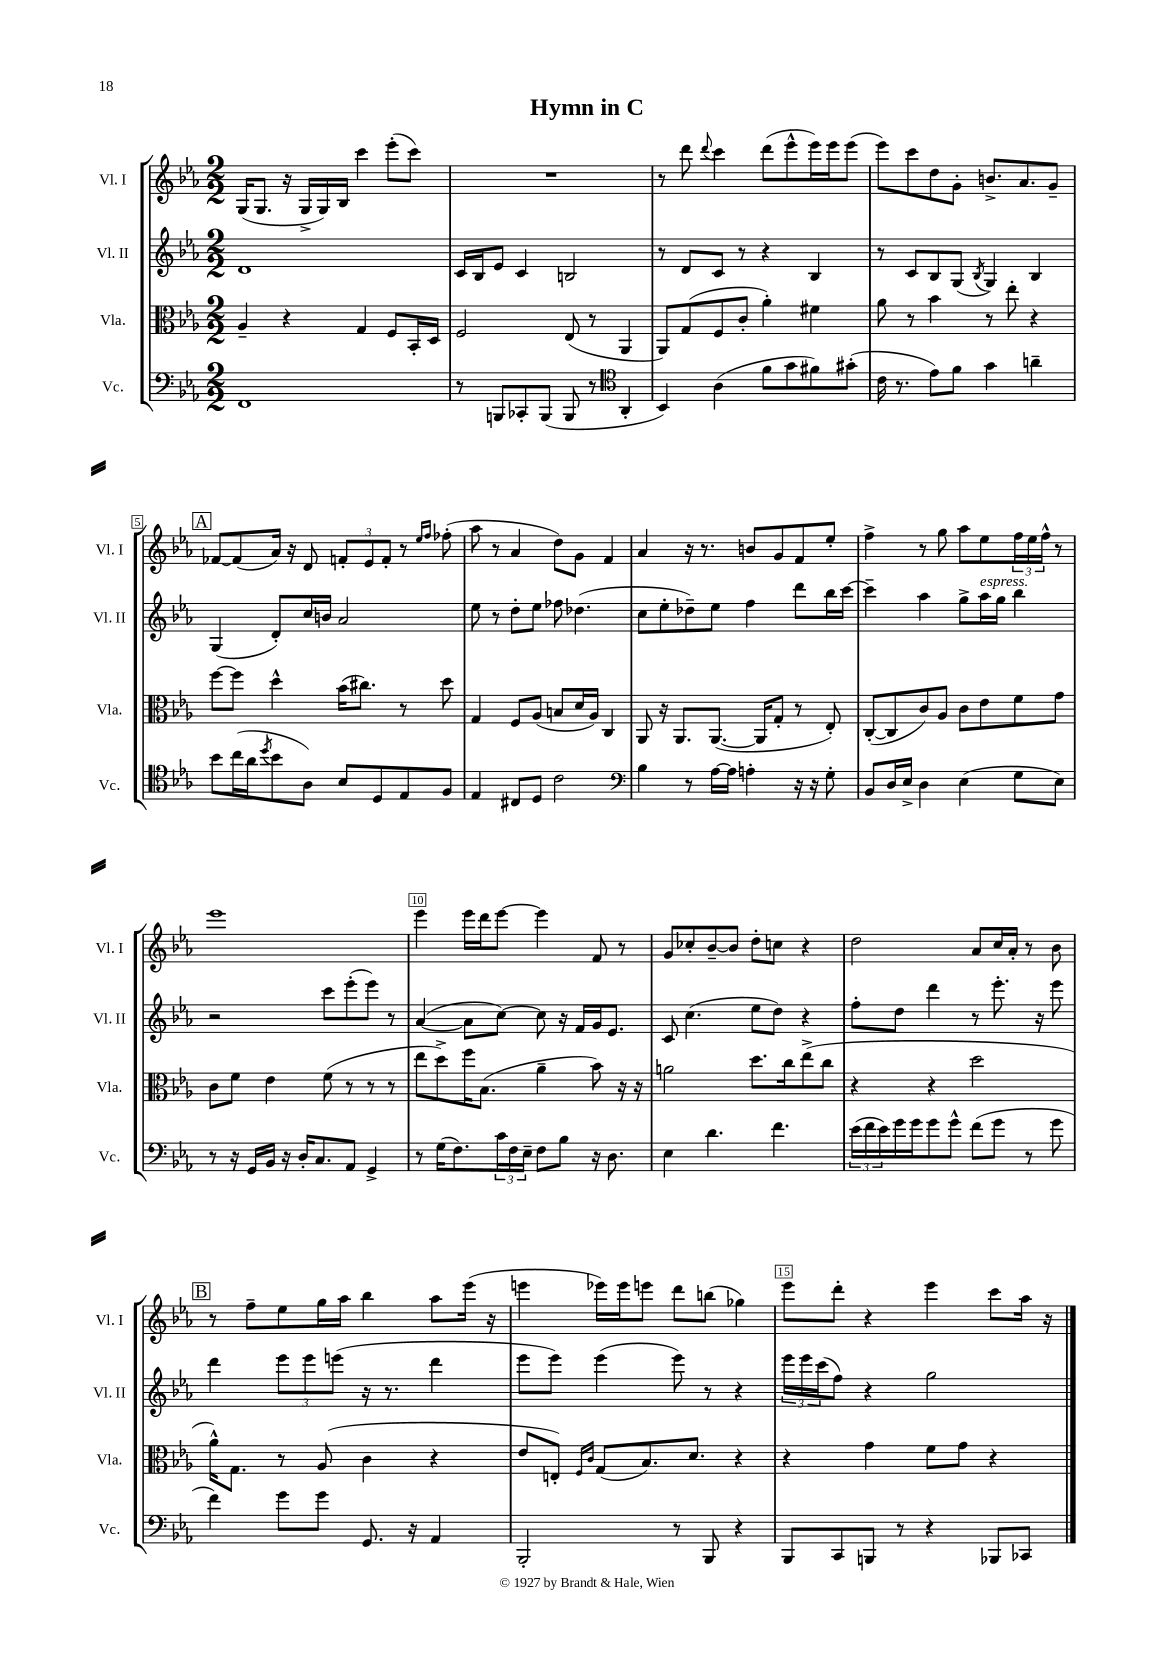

**kern	**kern	**kern	**kern
*part4	*part3	*part2	*part1
*staff4	*staff3	*staff2	*staff1
*I"Vc.	*I"Vla.	*I"Vl. II	*I"Vl. I
*I'Vc.	*I'Vla.	*I'Vl. II	*I'Vl. I
*clefF4	*clefC3	*clefG2	*clefG2
*k[b-e-a-]	*k[b-e-a-]	*k[b-e-a-]	*k[b-e-a-]
*M2/2	*M2/2	*M2/2	*M2/2
=1	=1	=1	=1
1FF	4A-~/	1d	(16G/KL
.	.	.	8.G/J
.	4r	.	16r
.	.	.	16G^/LL
.	.	.	16G/)
.	.	.	16B-/JJ
.	4G/	.	4ccc\
.	8F/L	.	(8eee-'\L
.	16BB-'/L	.	8ccc\J)
.	16D/JJ	.	.
=2	=2	=2	=2
8r	2F/	16c/LL	1r
.	.	16B-/J	.
8BBBn/L	.	8e-/J	.
8CC-X'/	.	4c/	.
(8BBB/J	.	.	.
8BBB/	(8E-/	2Bn/	.
8r	8r	.	.
*clefC4	*	*	*
4AA-'/	4AA-/	.	.
=3	=3	=3	=3
4BB-/)	8AA-/L)	8r	8r
.	(8G/	8d/L	8ddd\
.	.	.	8qqddd/
(4A-\	8F/	8c/J	4ccc\
.	8c'/J	8r	.
8f\L	4a-'\)	4r	(8ddd\L
8g\	.	.	8eee-^^\
8f#X\)	4f#X\	4B-/	16eee-\L)
.	.	.	16eee-\J
(8g#X'\J	.	.	(8eee-\J
=4	=4	=4	=4
16c\	8a-\	8r	8eee-\L)
8.r	.	.	.
.	8r	8c/L	8ccc\
8e-\L)	4b-\	8B-/	8dd\
8f\J	.	(8G/J	8g'\J
.	.	8qB-/	.
4g\	8r	4G/)	8.bn^/L
.	8ee-'\	.	.
.	.	.	8.a-/
4an~\	4r	4B-/	.
.	.	.	8g~/J
!!LO:LB:g=z
!!LO:REH:place=s1:t=A
=5	=5	=5	=5
8b-\L	[8ff\L	(4G/	[8f-X/L
(16cc\L	8ff\J]	.	(8f-/]
16a-\J	.	.	.
8qdd/	.	.	.
8b-\	4dd^^\	8d'/L)	16a-/Jk)
.	.	.	16r
8A-\J)	.	16cc/L	8d/
.	.	16bn/JJ	.
8B-/L	(16b-\KL	2a-/	12fn'/L
.	8.cc#X\J)	.	.
.	.	.	12e-/
8D/	.	.	.
.	.	.	12f'/J
8E-/	8r	.	8r
.	.	.	16qqee-/LL
.	.	.	16qqff/JJ
8F/J	8dd\	.	(8ff-X'\
=6	=6	=6	=6
4E-/	4G/	8ee-\	8aa-\
.	.	8r	8r
8C#X/L	8F/L	8dd'\L	4a-/
8D/J	(8A-/J	8ee-\J	.
2c\	8Bn/L	8ff-X\	8dd\L)
.	16d/L	(4.dd-X\	8g\J
.	16A-/JJ)	.	.
.	4C/	.	4f/
=7	=7	=7	=7
*clefF4	*	*	*
4B-\	8AA-/	8cc\L	4a-/
.	16r	8ee-'\	.
.	8.AA-/L	.	.
8r	.	8dd-X~\)	16r
.	.	.	8.r
[16A-\LL	([8.AA-/J	8ee-\J	.
16A-\JJ]	.	.	.
4An'\	.	4ff\	8bn/L
.	16AA-/KL]	.	.
.	8G'/J	.	8g/
16r	8r	8ddd\L	8f/
16r	.	.	.
8G'\	8E-'/)	16bb-\L	8ee-'/J
.	.	[16ccc\JJ	.
=8	=8	=8	=8
8BB-/L	([8C'/L	4ccc~\]	4ff^\
16D/L	8C/]	.	.
16E-^/JJ	.	.	.
4D\	8c/)	4aa-\	8r
.	8A-/J	.	8gg\
(4E-\	8c\L	8gg^\L	8aa-\L
!	!	!LO:TX:a:i:t=espress.	!
.	8e-\	16aa-\L	8ee-\
.	.	16gg\JJ	.
8G\L	8f\	4bb-\	24ff\L
.	.	.	24ee-\
.	.	.	24ff^^\JJ
8E-\J)	8g\J	.	8r
!!LO:LB:g=z
=9	=9	=9	=9
8r	8c\L	2r	1eee-
16r	8f\J	.	.
16GG/LL	.	.	.
16BB-/JJ	4e-\	.	.
16r	.	.	.
16D'/KL	.	.	.
8.C/	.	.	.
.	(8f\	8ccc\L	.
8AA-/J	8r	(8eee-'\	.
4GG^/	8r	8eee-\J)	.
.	8r	8r	.
=10	=10	=10	=10
8r	8ee-\L	([4a-/	4eee-\
(16G\KL	8dd^\)	.	.
8.F\)	.	.	.
.	16ff\K	8a-\L]	16eee-\LL
.	(8.B-\J	.	16ddd\J
24c\L	.	[8cc\J)	[8eee-\J
24F\	.	.	.
24E-~\JJ	.	.	.
8F\L	4a-~\	8cc\]	4eee-\]
8B-\J	.	16r	.
.	.	16f/LL	.
16r	8b-\)	16g/J	8f/
8.D\	.	8.e-/J	.
.	16r	.	8r
.	16r	.	.
=11	=11	=11	=11
4E-\	2an\	8c/	8g/L
.	.	(4.cc\	8cc-X'/
4.d\	.	.	[8b-~/
.	.	.	8b-/J]
.	8.dd\L	8ee-\L	8dd'\L
4.f\	.	8dd\J)	8ccn\J
.	16cc\k	.	.
.	(8ee-^\	4r	4r
.	8cc\J	.	.
=12	=12	=12	=12
(24e-\LL	4r	8ff'\L	2dd\
24f\	.	.	.
24e-\)	.	.	.
16g\	.	8dd\J	.
16g\J	.	.	.
8g\	4r	4ddd\	.
8g^^\J	.	.	.
(8f\L	2dd\	8r	8a-/L
8g\J	.	8.eee-'\	16cc/L
.	.	.	16a-'/JJ
8r	.	.	8r
.	.	16r	.
8g\	.	8eee-\	8b-\
!!LO:LB:g=z
!!LO:REH:place=s1:t=B
=13	=13	=13	=13
4f\)	16a-^^\KL)	4ddd\	8r
.	8.G\J	.	.
.	.	.	8ff~\L
8g\L	8r	12eee-\L	8ee-\
.	.	12eee-\	.
8g\J	(8A-/	.	16gg\L
.	.	(12eeen\J	.
.	.	.	16aa-\JJ
8.GG/	4c\	16r	4bb-\
.	.	8.r	.
16r	.	.	.
4AA-/	4r	4ddd\	8aa-\L
.	.	.	(16eee-\Jk
.	.	.	16r
=14	=14	=14	=14
2BBB-'/	8e-/L	8eee-\L	4eeen\
.	8En'/J)	8eee-\J)	.
.	16qqF/LL	.	.
.	16qqc/JJ	.	.
.	(8G/L	(4eee-\	16eee-X\LL)
.	.	.	16eee-\J
.	8.B-/)	.	8eeen\J
8r	.	8eee-\)	8ddd\L
.	8.d/J	.	.
8BBB-/	.	8r	(8bbn\J
4r	4r	4r	4gg-X\)
=15	=15	=15	=15
8BBB-/L	4r	24eee-\LL	8eee-\L
.	.	24eee-\	.
.	.	(24ccc\J	.
8CC/	.	8ff\J)	8ddd'\J
8BBBn/J	4g\	4r	4r
8r	.	.	.
4r	8f\L	2gg\	4eee-\
.	8g\J	.	.
8BBB-X/L	4r	.	8ccc\L
8CC-X/J	.	.	16aa-\Jk
.	.	.	16r
==	==	==	==
*-	*-	*-	*-
